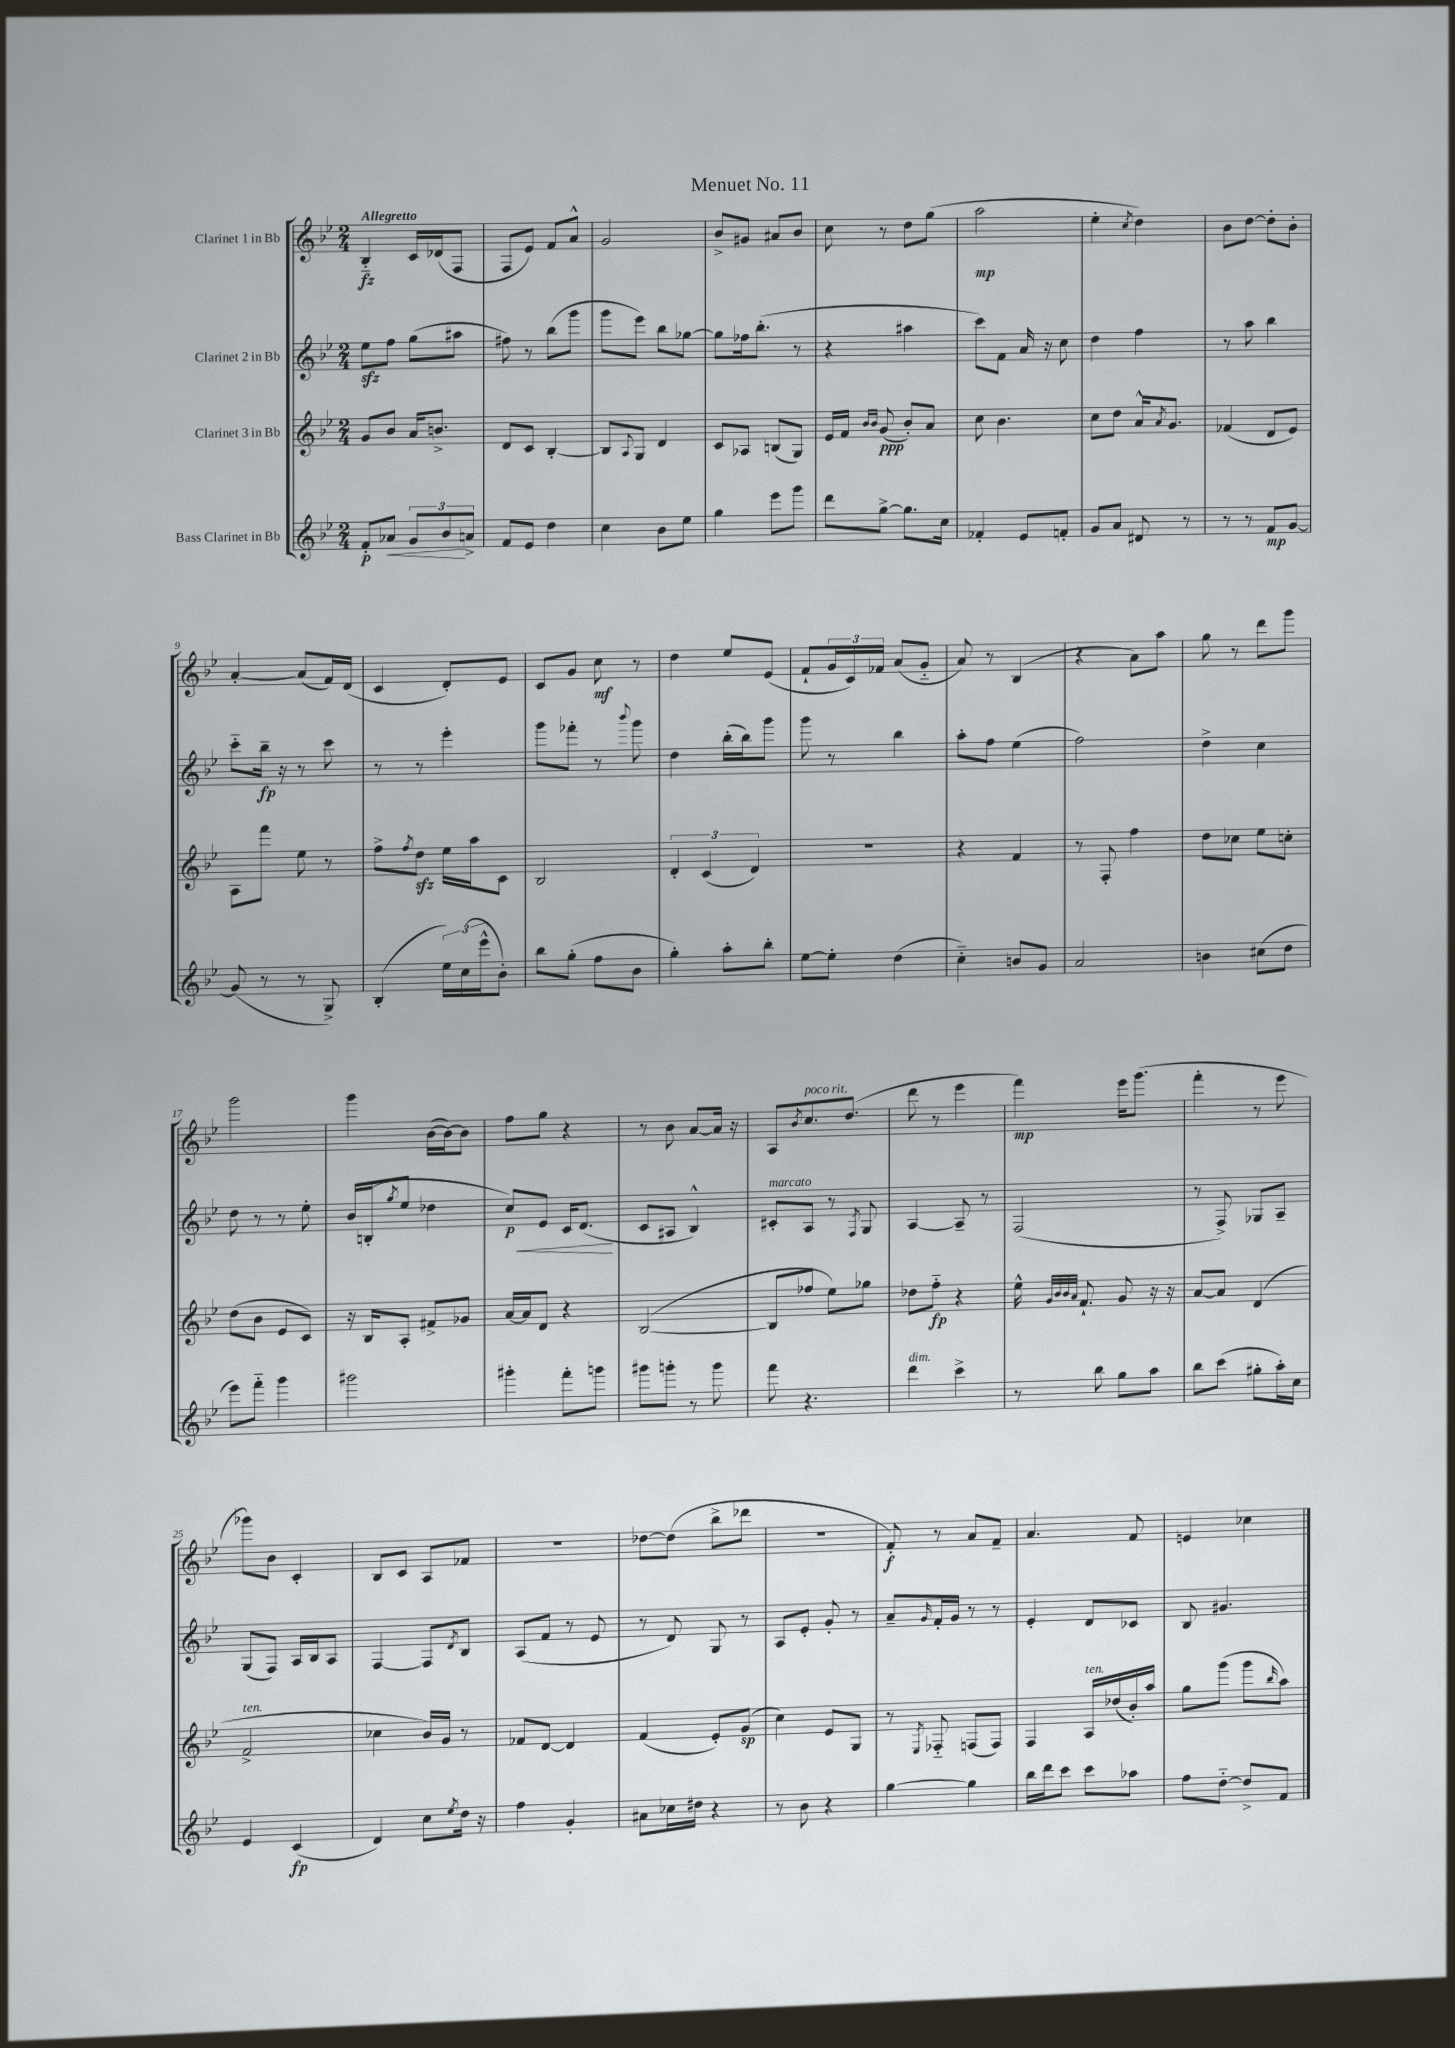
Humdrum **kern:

**kern	**dynam	**kern	**dynam	**kern	**dynam	**kern	**dynam
*part4	*part4	*part3	*part3	*part2	*part2	*part1	*part1
*staff4	*staff4	*staff3	*staff3	*staff2	*staff2	*staff1	*staff1
*I"Bass Clarinet in Bb	*	*I"Clarinet 3 in Bb	*	*I"Clarinet 2 in Bb	*	*I"Clarinet 1 in Bb	*
*clefG2	*	*clefG2	*	*clefG2	*	*clefG2	*
*k[b-e-]	*	*k[b-e-]	*	*k[b-e-]	*	*k[b-e-]	*
*M2/4	*	*M2/4	*	*M2/4	*	*M2/4	*
=1	=1	=1	=1	=1	=1	=1	=1
!	!	!	!	!	!	!LO:TX:a:B:t=Allegretto	!
8f'/L	p	8g/L	.	8ee-zz\L	.	4B-/	fz
!	!LO:HP:b	!	!	!	!	!	!
8a-X/J	<	8b-/J	.	8ff\J	.	.	.
12g/L	.	16a/KL	.	(8gg\L	.	16c/LL	.
.	.	8.bn^/J	.	.	.	(16d-X/J	.
12b-/	.	.	.	.	.	.	.
.	.	.	.	8aa#X\J	.	8F/J	.
12an^/J	[	.	.	.	.	.	.
=2	=2	=2	=2	=2	=2	=2	=2
8f/L	.	8d/L	.	8ff#X\)	.	8F/L	.
8e-/J	.	8c/J	.	8r	.	8e-/J)	.
4dd\	.	[4B-'/	.	(8bb-\L	.	8f/L	.
.	.	.	.	8ggg\J	.	8a^^/J	.
=3	=3	=3	=3	=3	=3	=3	=3
4cc\	.	8B-/L]	.	8ggg\L	.	2g/	.
.	.	8qqA/	.	.	.	.	.
.	.	8G/J	.	8eee-\J)	.	.	.
8b-\L	.	4d/	.	8bb-\L	.	.	.
8ee-\J	.	.	.	[8gg-X\J	.	.	.
=4	=4	=4	=4	=4	=4	=4	=4
4gg\	.	8c/L	.	8gg-\L]	.	8b-^/L	.
.	.	8A-X/J	.	16ff-X\k	.	8g#X/J	.
.	.	.	.	(8.bb-'\J	.	.	.
8eee-\L	.	(8Bn/L	.	.	.	8a#X/L	.
8ggg\J	.	8G/J)	.	8r	.	8b-/J	.
=5	=5	=5	=5	=5	=5	=5	=5
8ddd\L	.	16e-/LL	.	4r	.	8cc\	.
.	.	16f/JJ	.	.	.	.	.
.	.	16qqb-/LL	.	.	.	.	.
.	.	16qqb-/JJ	.	.	.	.	.
[8gg^\J	.	(8g/	ppp	.	.	8r	.
8.gg\L]	.	8b-'/L)	.	4aa#X\	.	8dd\L	.
.	.	8a/J	.	.	.	(8gg\J	.
16cc\Jk	.	.	.	.	.	.	.
=6	=6	=6	=6	=6	=6	=6	=6
4f-X'/	.	8cc\	.	8ccc\L)	.	2aa\	mp
.	.	4.b-\	.	8f\J	.	.	.
8e-/L	.	.	.	16a/	.	.	.
.	.	.	.	16r	.	.	.
8fn'/J	.	.	.	8cc\	.	.	.
=7	=7	=7	=7	=7	=7	=7	=7
8g/L	.	8cc\L	.	4dd\	.	4ee-'\	.
8a/J	.	8dd\J	.	.	.	.	.
.	.	.	.	.	.	8qcc/	.
8d#X/	.	16a^^/KL	.	4ff\	.	4dd\)	.
.	.	8qa/	.	.	.	.	.
.	.	8.g/J	.	.	.	.	.
8r	.	.	.	.	.	.	.
=8	=8	=8	=8	=8	=8	=8	=8
8r	.	(4f-X/	.	8r	.	8b-\L	.
8r	.	.	.	8aa\	.	[8dd\J	.
8f/L	mp	8d/L	.	4bb-\	.	8dd'\L]	.
[8g/J	.	8e-/J)	.	.	.	8b-'\J	.
!!LO:LB:g=z
=9	=9	=9	=9	=9	=9	=9	=9
(8g/]	.	8A\L	.	8ccc\L	.	[4a'/	.
8r	.	8fff\J	.	16bb-~\Jk	fp	.	.
.	.	.	.	16r	.	.	.
8r	.	8ee-\	.	8r	.	(8a/L]	.
8G^/)	.	8r	.	8ccc\	.	16f/L)	.
.	.	.	.	.	.	(16d/JJ	.
=10	=10	=10	=10	=10	=10	=10	=10
(4B-'/	.	8ff^\L	.	8r	.	4c/	.
.	.	8qff/	.	.	.	.	.
.	.	8ddzz\J	.	8r	.	.	.
24ee-\LL)	.	16ee-\LL	.	4eee-'\	.	8d'/L)	.
(24cc\	.	.	.	.	.	.	.
.	.	16aa\J	.	.	.	.	.
24eee-^^\J	.	.	.	.	.	.	.
8b-'\J)	.	8c\J	.	.	.	8e-/J	.
=11	=11	=11	=11	=11	=11	=11	=11
8bb-\L	.	2B-/	.	8ggg\L	.	8c/L	.
(8gg'\J	.	.	.	8fff-X'\J	.	8g/J	.
8ff\L	.	.	.	8r	.	8cc\	mf
.	.	.	.	8qqbbb-/	.	.	.
8b-\J	.	.	.	8ggg\	.	8r	.
=12	=12	=12	=12	=12	=12	=12	=12
4gg'\)	.	6d'/	.	4dd\	.	4dd\	.
.	.	(6c/	.	.	.	.	.
8aa'\L	.	.	.	(16bb-'\LL	.	8ee-/L	.
.	.	.	.	16bb-\J)	.	.	.
.	.	6d/)	.	.	.	.	.
8bb-'\J	.	.	.	8ggg\J	.	(8e-/J	.
=13	=13	=13	=13	=13	=13	=13	=13
[8ee-\L	.	2r	.	8ggg\	.	8f`/L	.
8ee-'\J]	.	.	.	8r	.	24g/L	.
.	.	.	.	.	.	24c/)	.
.	.	.	.	.	.	24f-X/JJ	.
(4dd\	.	.	.	4bb-\	.	(8a/L	.
.	.	.	.	.	.	8g/J	.
=14	=14	=14	=14	=14	=14	=14	=14
4cc\)	.	4r	.	8aa'\L	.	8a/)	.
.	.	.	.	8ff\J	.	8r	.
8bn/L	.	4f/	.	(4ee-\	.	(4B-/	.
8g/J	.	.	.	.	.	.	.
=15	=15	=15	=15	=15	=15	=15	=15
2a/	.	8r	.	2ff\)	.	4r	.
.	.	8F'/	.	.	.	.	.
.	.	4ff\	.	.	.	8a\L)	.
.	.	.	.	.	.	8aa\J	.
=16	=16	=16	=16	=16	=16	=16	=16
4bn\	.	8dd\L	.	4dd^\	.	8gg\	.
.	.	8cc-X\J	.	.	.	8r	.
(8cc#X\L	.	8ee-\L	.	4cc\	.	8ddd\L	.
8dd\J	.	8ccn'\J	.	.	.	8ggg\J	.
!!LO:LB:g=z
=17	=17	=17	=17	=17	=17	=17	=17
8eee-\L)	.	(8dd\L	.	8dd\	.	2ggg\	.
8fff\J	.	8b-\J	.	8r	.	.	.
4ggg\	.	8e-/L	.	8r	.	.	.
.	.	8c/J)	.	8ee-'\	.	.	.
=18	=18	=18	=18	=18	=18	=18	=18
2ggg#X\	.	16r	.	16b-/LL	.	4ggg\	.
.	.	16B-/KL	.	(16Bn'/J	.	.	.
.	.	.	.	8qgg/	.	.	.
.	.	8A'/J	.	8ee-/J	.	.	.
.	.	8f#X^/L	.	4dd-X\	.	([16b-\LL	.
.	.	.	.	.	.	16b-\J_)	.
.	.	8g-X/J	.	.	.	8b-\J]	.
=19	=19	=19	=19	=19	=19	=19	=19
!	!	!	!	!	!LO:HP:b	!	!
4ggg#X'\	.	[16a/LL	.	8cc/L)	< p	8ff\L	.
.	.	16a/J]	.	.	.	.	.
.	.	8d/J	.	8e-/J	.	8gg\J	.
8fff'\L	.	4r	.	16c/KL	.	4r	.
.	.	.	.	(8.d/J	.	.	.
8gggn\J	.	.	.	.	.	.	.
.	.	.	.	.	[	.	.
=20	=20	=20	=20	=20	=20	=20	=20
8ggg#X\L	.	([2B-/	.	8c/L	.	8r	.
8gggn'\J	.	.	.	8A#X/J	.	8b-\	.
8r	.	.	.	4B-^^/)	.	[8a/L	.
8ggg\	.	.	.	.	.	16a/Jk]	.
.	.	.	.	.	.	16r	.
=21	=21	=21	=21	=21	=21	=21	=21
!	!	!	!	!LO:TX:a:i:t=marcato	!	!	!
8fff\	.	8B-/L]	.	8c#X'/L	.	8A/L	.
.	.	.	.	.	.	8qb-/	.
!	!	!	!	!	!	!LO:TX:a:i:t=poco rit.	!
4.r	.	8ff-X/J	.	8A/J	.	8.cc/	.
.	.	8ee-\L)	.	8r	.	.	.
.	.	.	.	.	.	(8.dd/J	.
.	.	.	.	8qF/	.	.	.
.	.	8gg-X\J	.	8G/	.	.	.
=22	=22	=22	=22	=22	=22	=22	=22
!LO:TX:a:i:t=dim.	!	!	!	!	!	!	!
4ddd\	.	8dd-X\L	.	[4A/	.	8ddd\	.
.	.	8ff\J	fp	.	.	8r	.
4ccc^\	.	4r	.	8A~/]	.	4eee-\	.
.	.	.	.	8r	.	.	.
=23	=23	=23	=23	=23	=23	=23	=23
8r	.	16ee-^^\	.	(2F/	.	4fff\)	mp
.	.	32qqg/LLL	.	.	.	.	.
.	.	32qqb-/	.	.	.	.	.
.	.	32qqb-/	.	.	.	.	.
.	.	32qqa/JJJ	.	.	.	.	.
.	.	8.f`/	.	.	.	.	.
8bb-\	.	.	.	.	.	.	.
8gg\L	.	8g/	.	.	.	16eee-\KL	.
.	.	.	.	.	.	(8.ggg\J	.
8aa\J	.	16r	.	.	.	.	.
.	.	16r	.	.	.	.	.
=24	=24	=24	=24	=24	=24	=24	=24
8bb-\L	.	[8a/L	.	8r	.	4fff'\	.
(8ccc\J	.	8a/J]	.	8F^/)	.	.	.
8gg#X'\L	.	(4d/	.	8G-X/L	.	8r	.
16aa'\L)	.	.	.	8A~/J	.	8eee-\	.
16cc\JJ	.	.	.	.	.	.	.
!!LO:LB:g=z
=25	=25	=25	=25	=25	=25	=25	=25
!	!	!LO:TX:a:i:t=ten.	!	!	!	!	!
4e-/	.	2f^/	.	(8G/L	.	8ggg-X\L)	.
.	.	.	.	8F/J)	.	8b-\J	.
(4c/	fp	.	.	16A/LL	.	4c'/	.
.	.	.	.	16B-/J	.	.	.
.	.	.	.	8A/J	.	.	.
=26	=26	=26	=26	=26	=26	=26	=26
4d/)	.	4cc-X\	.	[4F/	.	8B-/L	.
.	.	.	.	.	.	8c/J	.
8cc\L	.	16b-/LL)	.	8F/L]	.	8A/L	.
.	.	16g/JJ	.	.	.	.	.
8qee-/	.	.	.	8qd/	.	.	.
16dd\Jk	.	8r	.	8B-/J	.	8f-X/J	.
16r	.	.	.	.	.	.	.
=27	=27	=27	=27	=27	=27	=27	=27
4ff\	.	8f-X/L	.	(8A/L	.	2r	.
.	.	[8d/J	.	8f/J	.	.	.
4g'/	.	4d/]	.	8r	.	.	.
.	.	.	.	8e-/	.	.	.
=28	=28	=28	=28	=28	=28	=28	=28
8a#X\L	.	(4f/	.	8r	.	[8dd-X\L	.
16cc-X\L	.	.	.	8d/)	.	(8dd-\J]	.
16dd#X\JJ	.	.	.	.	.	.	.
4r	.	8e-'/L)	.	8G/	.	8bb-^\L	.
.	.	(8g/J	sp	8r	.	8ddd-X\J	.
=29	=29	=29	=29	=29	=29	=29	=29
8r	.	4cc\)	.	8A/L	.	2r	.
8b-\	.	.	.	8e-'/J	.	.	.
4r	.	8e-/L	.	8g'/	.	.	.
.	.	8G/J	.	8r	.	.	.
=30	=30	=30	=30	=30	=30	=30	=30
[4gg\	.	8r	.	8a~/L	.	8f'/)	f
.	.	8qE-/	.	16qqg/	.	.	.
.	.	8F-X/	.	16f'/L	.	8r	.
.	.	.	.	16g/JJ	.	.	.
4gg\]	.	(8Fn/L	.	8r	.	8a/L	.
.	.	8F/J)	.	8r	.	8f~/J	.
=31	=31	=31	=31	=31	=31	=31	=31
16bb-\LL	.	4F/	.	4e-'/	.	4.a/	.
16ddd\J	.	.	.	.	.	.	.
8ccc\J	.	.	.	.	.	.	.
!	!	!LO:TX:a:i:t=ten.	!	!	!	!	!
8ccc\L	.	16A/LL	.	8d/L	.	.	.
.	.	(16dd-X/	.	.	.	.	.
8aa-X\J	.	16b-'/)	.	8c-X/J	.	8f/	.
.	.	16aa/JJ	.	.	.	.	.
=32	=32	=32	=32	=32	=32	=32	=32
8ff\L	.	8gg\L	.	8B-/	.	4en/	.
[8dd\J	.	(8ggg\J	.	4.g#X/	.	.	.
8dd^/L]	.	8ggg\L	.	.	.	4cc-X\	.
.	.	16qqbb-/	.	.	.	.	.
8f/J	.	8aa\J)	.	.	.	.	.
==	==	==	==	==	==	==	==
*-	*-	*-	*-	*-	*-	*-	*-
